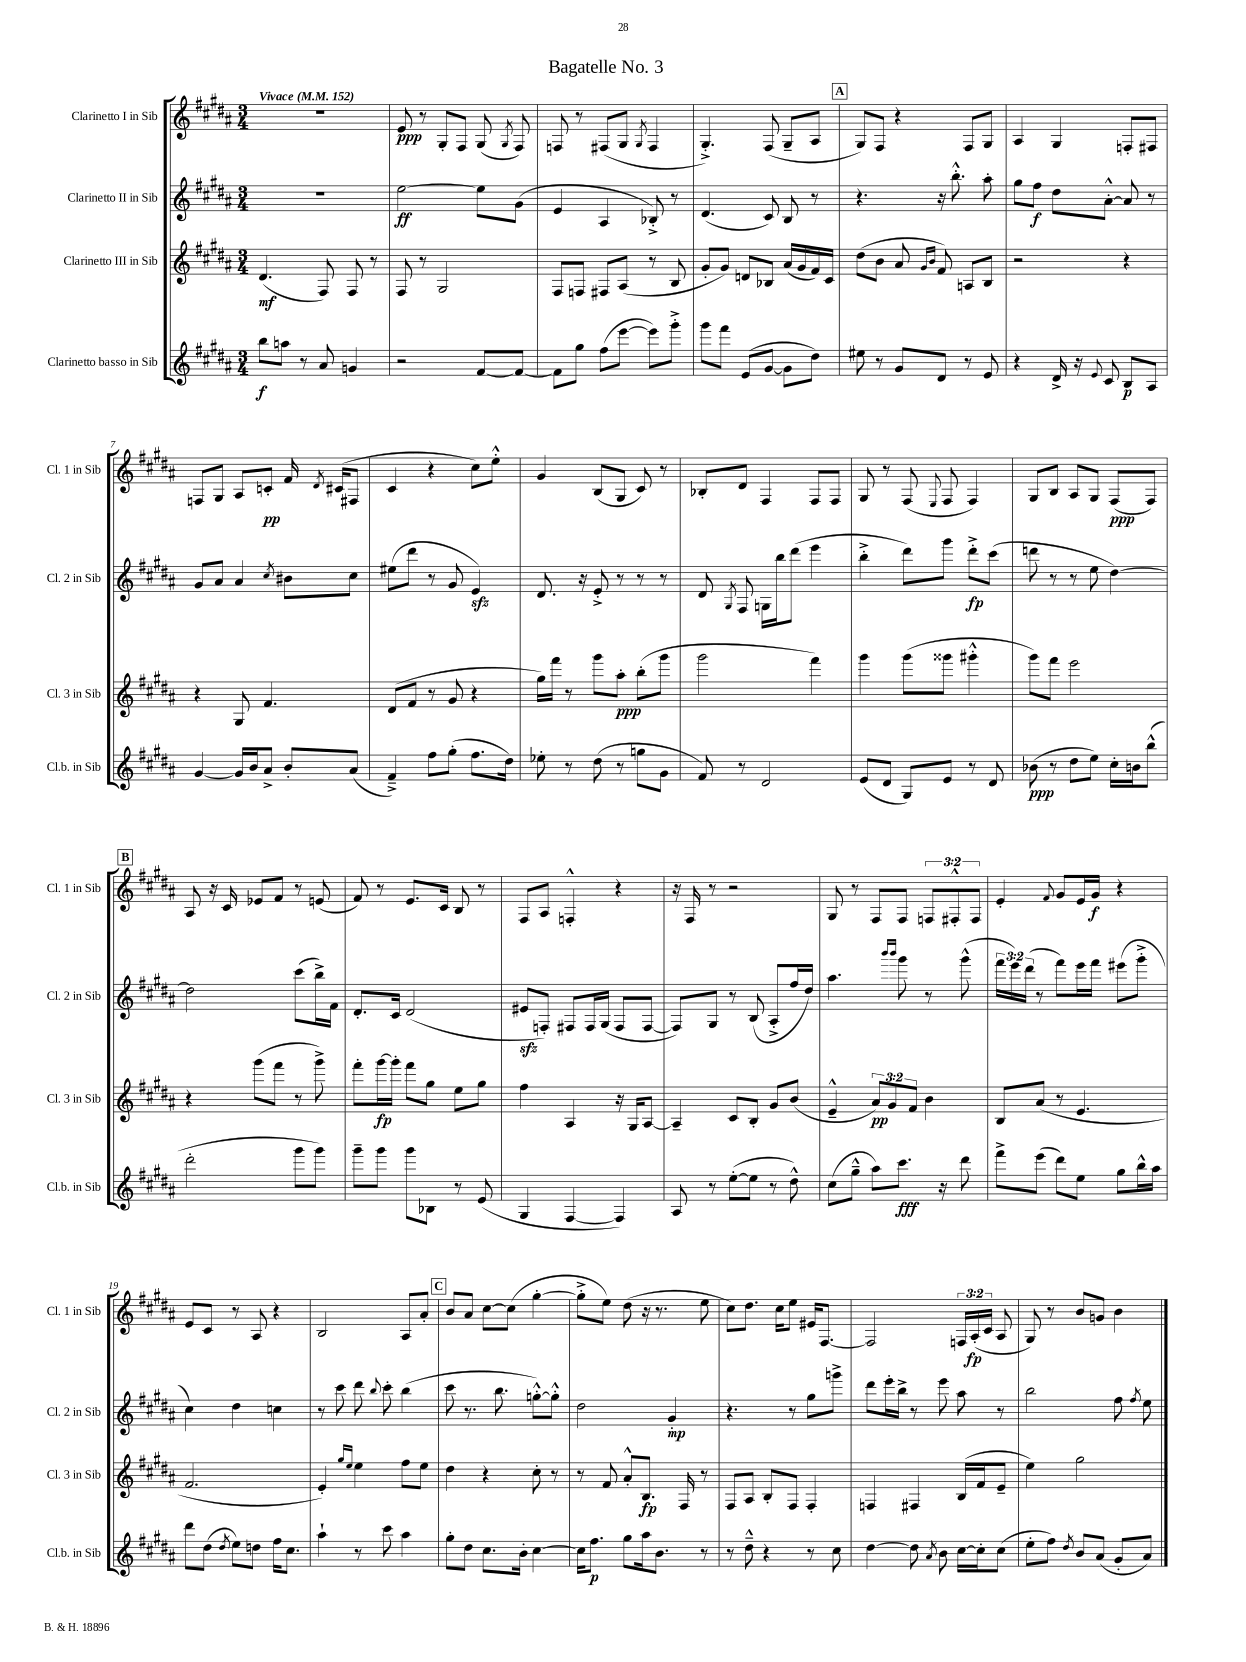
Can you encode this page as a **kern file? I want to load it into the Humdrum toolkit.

**kern	**kern	**kern	**kern
*staff4	*staff3	*staff2	*staff1
*clefG2	*clefG2	*clefG2	*clefG2
*k[f#c#g#d#a#]	*k[f#c#g#d#a#]	*k[f#c#g#d#a#]	*k[f#c#g#d#a#]
*M3/4	*M3/4	*M3/4	*M3/4
*MM152	*MM152	*MM152	*MM152
8bb	(4.d#	2.r	2.r
8aa	.	.	.
8r	.	.	.
8a#	8F#)	.	.
4g	8F#	.	.
.	8r	.	.
=	=	=	=
2r	8F#	[2ee	8e
.	8r	.	8r
.	2G#	.	8G#'
.	.	.	8F#
[8f#	.	8ee]	(8G#
.	.	.	8qG#
8f#_	.	(8g#	8F#)
=	=	=	=
8f#]	8F#	4e	8F
8gg#	8F	.	8r
(8ff#	8F#	4A#	(8F#
[8eee	(8A#	.	8G#
.	.	.	8qG#
8eee])	8r	8B-'^)	4F#
8ggg#'^	8B	8r	.
=	=	=	=
8ggg#	8g#'	(4.d#	4.G#'^)
8fff#	8g#)	.	.
(8e	8d	.	.
[8g#	8B-	8c#)	(8F#
8g#]	(16a#	8B	8G#~
.	16g#	.	.
8dd#)	16f#)	8r	8A#
.	16c#	.	.
=	=	=	=
8ee#	(8dd#	4.r	8G#)
8r	8b	.	8F#
8g#	8a#	.	4r
.	16qqg#	.	.
.	16qqb	.	.
8d#	8f#)	16r	.
.	.	8.bb'^^	.
8r	8A	.	8F#
8e	8B	8aa#'	8G#
=	=	=	=
4r	2r	8gg#	4A#
.	.	8ff#	.
16d#^	.	8dd#	4G#
16r	.	.	.
8qqe	.	.	.
8c#	.	[8a#'^^	.
8B	4r	8a#]	8F'
8A#	.	8r	8F#
=	=	=	=
[4g#	4r	8g#	8F
.	.	8a#	8G#
16g#]	8G#	4a#	8A#
16b	.	.	.
8a#^	4.f#	.	8c'
.	.	8qcc#	.
8b'	.	8b#	16f#
.	.	.	8qd#
.	.	.	(16c#
(8a#	.	8cc#	8F#
=	=	=	=
4f#~^)	(8d#	(8ee#	4c#
.	8f#	8ddd#	.
8ff#	8r	8r	4r
(8gg#'	8g#	8g#	.
8.ff#	4r	4e)	8cc#)
.	.	.	8ee'^^
16dd#)	.	.	.
=	=	=	=
8ee-'	16gg#)	8.d#	4g#
.	16fff#	.	.
8r	8r	.	.
.	.	16r	.
(8dd#	8ggg#	8e'^	(8B
8r	8aa#'	8r	8G#
8gg	(8bb'	8r	8c#)
8g#	8ggg#	8r	8r
=	=	=	=
8f#)	2ggg#	8d#	8B-'
.	.	8qG#	.
8r	.	8F#	8d#
2d#	.	16G	4F#
.	.	16bb	.
.	.	(8ddd#	.
.	4fff#)	4eee	8F#
.	.	.	8F#
=	=	=	=
(8e	4ggg#	4bb'^	8G#
8d#	.	.	8r
8G#)	(8ggg#	8ddd#)	(8F#
.	.	.	8qqE
8e	8ggg##	8ggg#	8F#
8r	4ggg#'^^	8ddd#'^	4F#)
8d#	.	(8ccc#	.
=	=	=	=
(8b-	8ggg#)	8ddd	8G#
8r	8fff#	8r	8B
8dd#	2eee	8r	8A#
8ee)	.	8ee	8G#
16cc#'	.	[4dd#)	(8F#
16b	.	.	.
(8bb^^	.	.	8F#)
=	=	=	=
2ddd#'	4r	2dd#]	8A#
.	.	.	16r
.	.	.	16c#
.	(8ggg#	.	8e-
.	8fff#	.	8f#
8ggg#	8r	(8ccc#	8r
8ggg#)	8ggg#^)	16bb^)	(8e
.	.	16f#	.
=	=	=	=
8ggg#~	8fff#'	8.d#'	8f#)
8ggg#	[16ggg#	.	8r
.	16ggg#']	16c#	.
8ggg#	8fff#	(2d#	8.e
8B-	8gg#	.	.
.	.	.	16c#
8r	8ee	.	8B
(8e	8gg#	.	8r
=	=	=	=
4G#	4ff#	8e#	8F#
.	.	8F')	8A#
[4F#	4A#	8F#	4F'^^
.	.	16F#	.
.	.	(16G#	.
4F#])	16r	8F#	4r
.	16G#	.	.
.	[8A#	[8F#	.
=	=	=	=
8A#	4A#~]	8F#])	16r
.	.	.	16F#
8r	.	8G#	8r
([8ee'	8c#	8r	2r
8ee]	8B'	(8B	.
8r	8g#	8A#'^	.
8dd#^^)	(8b	16ff#	.
.	.	16dd#)	.
=	=	=	=
(8cc#	4e~^^	4.aa#	8G#
8gg#~^^	.	.	8r
8aa#)	12a#)	.	8F#
.	12g#	.	.
.	.	16qqbbb	.
.	.	16qqbbb	.
8.ccc#	.	8ggg#	8F#
.	12f#	.	.
.	4b	8r	12F
16r	.	.	.
.	.	.	12F#'^^
8ddd#	.	(8ggg#^^	.
.	.	.	12F#
=	=	=	=
8fff#^	8B	24fff#	4e'
.	.	24eee)	.
.	.	(24ddd#	.
(8eee	(8a#	8r	.
.	.	.	8qqf#
8ddd#)	8r	8fff#)	8g#
8ee	4.e	16eee	16e
.	.	16fff#	16g#
8gg#	.	(8eee#	4r
16bb^^	.	8ggg#'^	.
16aa#	.	.	.
=	=	=	=
8ddd#	2.f#	4cc#)	8e
(8dd#	.	.	8c#
8qdd#	.	.	.
8ee)	.	4dd#	8r
8dd	.	.	8A#
16ff#	.	4cc	4r
8.cc#	.	.	.
=	=	=	=
4aa#`	4e')	8r	2B
.	.	8ccc#	.
.	16qqgg#	.	.
.	16qqee	.	.
8r	4ee	8ddd#	.
.	.	8qqbb	.
8ccc#	.	8ccc#'	.
4aa#	8ff#	(4bb	8A#
.	8ee	.	8a#'
=	=	=	=
8gg#'	4dd#	8ccc#	8b
8dd#	.	8.r	8a#
8.cc#	4r	.	[8cc#
.	.	8.bb	.
.	.	.	(8cc#]
16b'	.	.	.
[4cc#	8cc#'	[8gg'^^)	[4gg#'
.	8r	8gg'^^]	.
=	=	=	=
16cc#]	8r	2dd#	8gg#'^]
8.ff#	.	.	.
.	8f#	.	8ee)
8gg#	8a#'^^	.	(8dd#
16aa#	8.B	.	16r
8.b	.	.	8.r
.	.	4g#'	.
.	16F#	.	.
8r	8r	.	8ee
=	=	=	=
8r	8F#	4.r	8cc#)
8dd#~^^	8A#	.	8.dd#
4r	8B'	.	.
.	.	.	16cc#
.	8F#	8r	8ee
8r	4F#'	8gg#	16e#
.	.	.	[8.F#
8cc#	.	8ggg^	.
=	=	=	=
[4dd#	4F	8ddd#	2F#]
.	.	16eee'	.
.	.	16bb^	.
8dd#]	4F#	8r	.
8qa#	.	.	.
8b	.	8eee	.
[16cc#	(16B	8aa#	24F
.	.	.	(24A#'
16cc#']	16f#	.	.
.	.	.	24c#
(8cc#	8e~	8r	8A#
=	=	=	=
8ee'	4ee)	2bb	8G#)
8ff#)	.	.	8r
8qdd#	.	.	.
8b	2gg#	.	8b
(8a#	.	.	8g
8g#'	.	8ff#	4b
.	.	8qff#	.
8a#)	.	8ee	.
==	==	==	==
*-	*-	*-	*-
